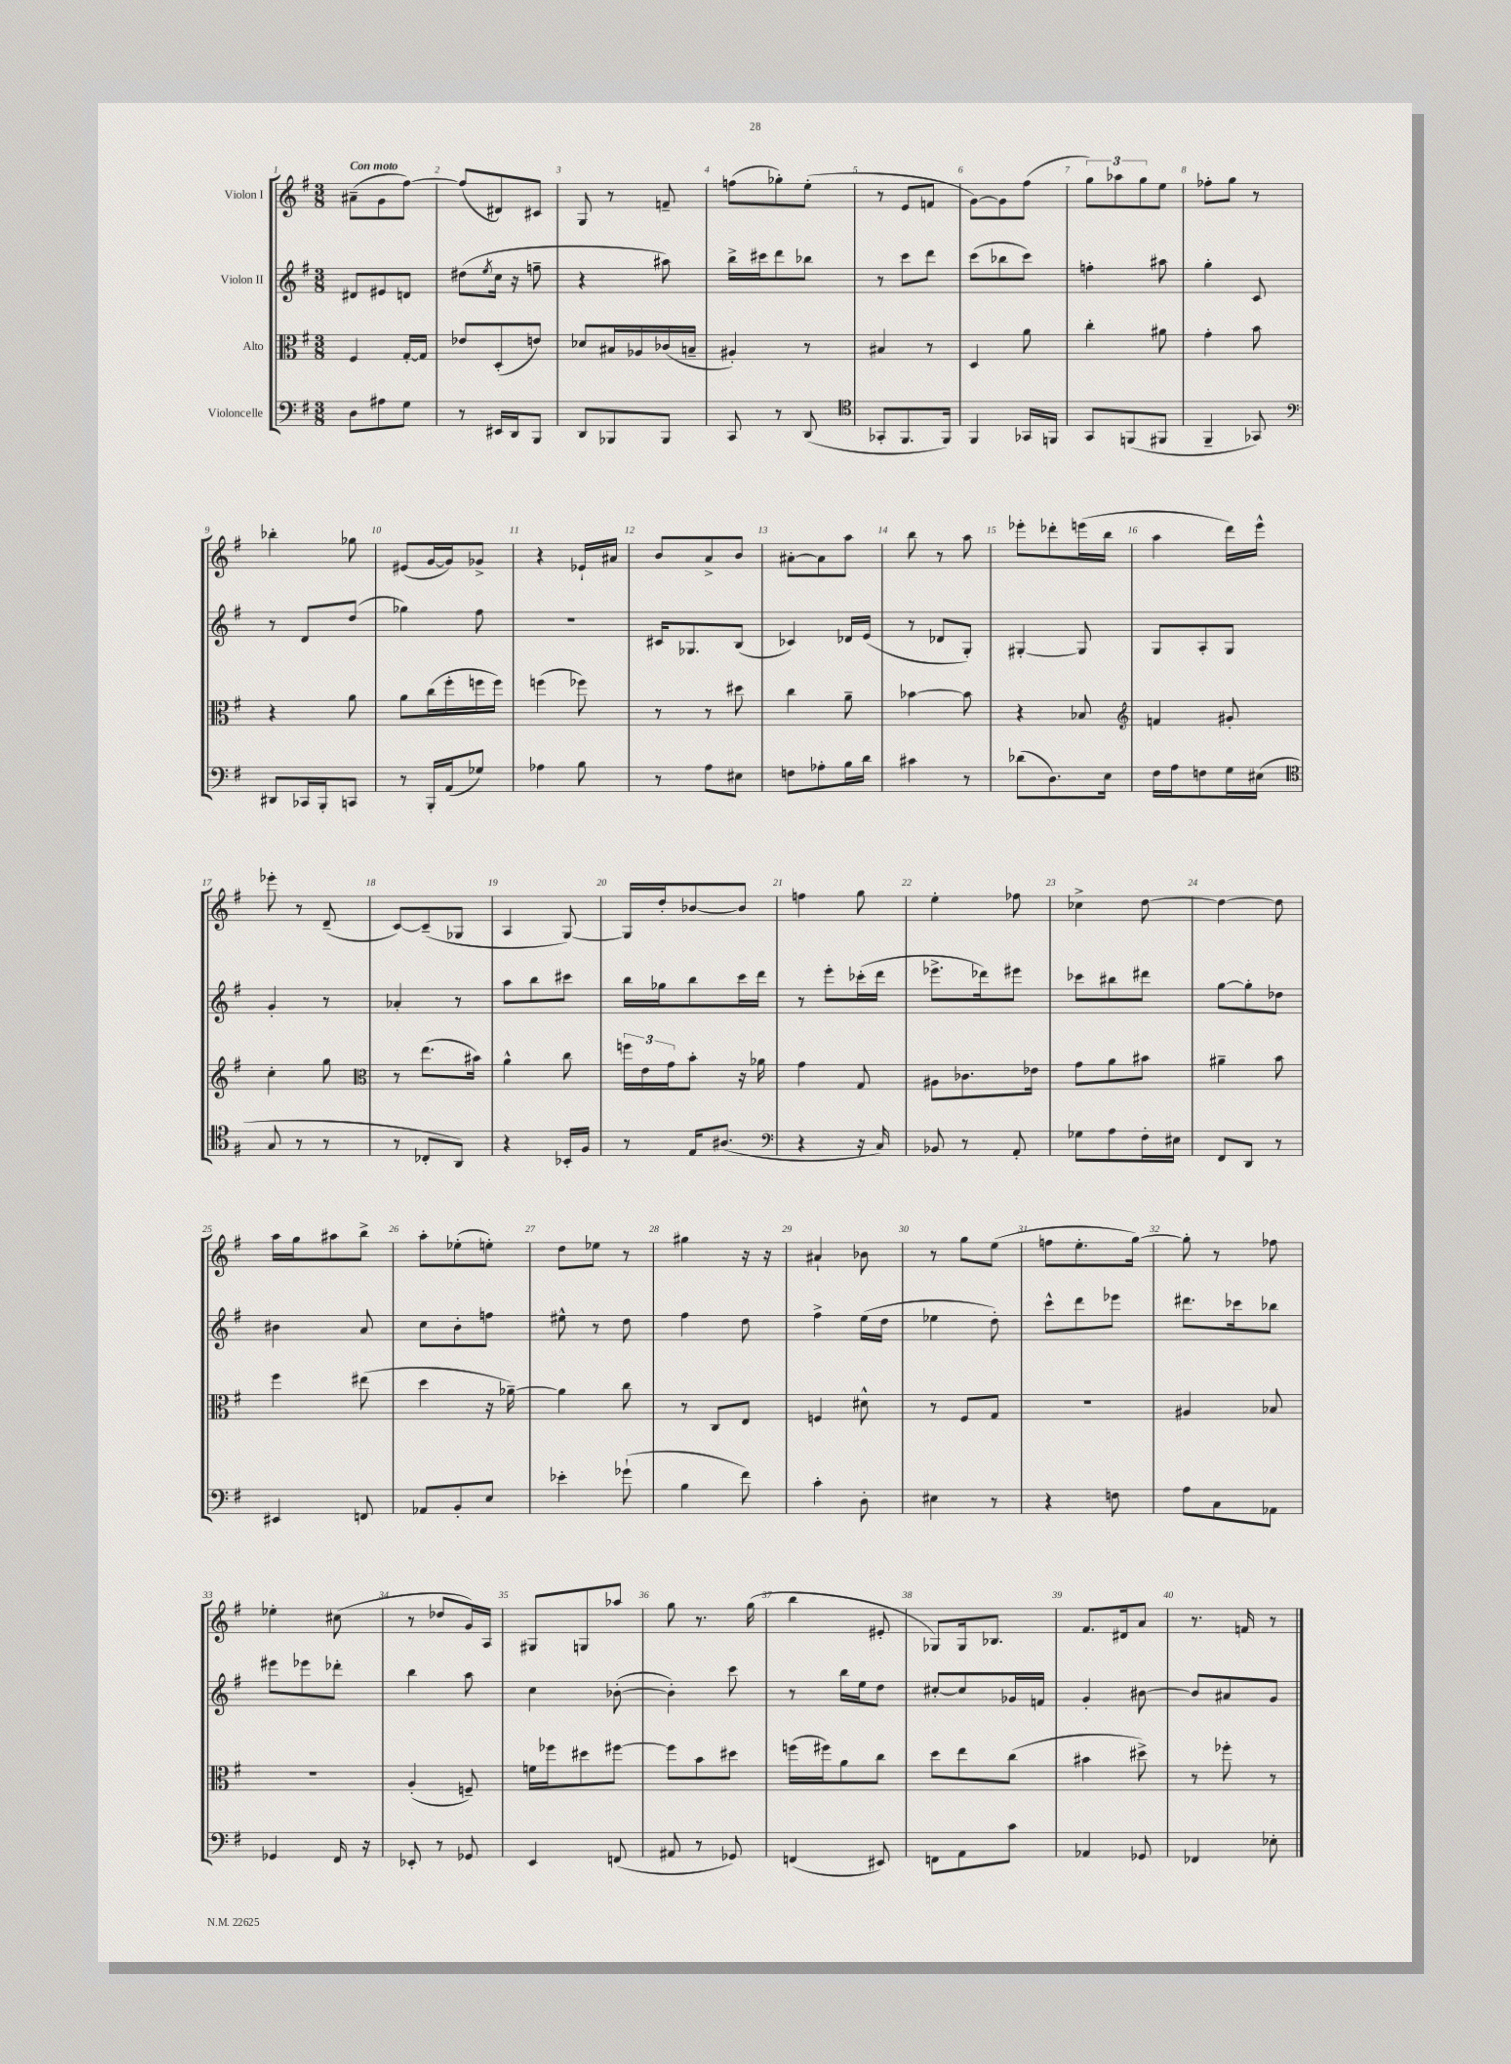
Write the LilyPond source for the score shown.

<<
\new StaffGroup <<
\new Staff = "s0" \with { instrumentName = "Violon I" } {
    \clef treble \key g \major \numericTimeSignature \time 3/8 \tempo "Con moto"
    ais'8--( g'8 fis''8~) |
    fis''8( dis'8) cis'8 |
    g8 r8 f'8-- |
    f''8( ges''8-.) e''8-.( |
    r8 e'8 f'8 |
    g'8~) g'8 fis''8( |
    \tuplet 3/2 { g''8) aes''8 g''8 } e''8 |
    fes''8-. g''8 r8 |
    bes''4-. ges''8 |
    eis'8( g'16~ g'16) ges'8-> |
    r4 ees'16-! ais'16 |
    b'8 a'8-> b'8 |
    ais'8~-. ais'8 a''8 |
    b''8 r8 a''8 |
    ees'''8-. des'''8-. e'''16( b''16 |
    a''4 d'''16) e'''16-^ |
    ees'''8-. r8 d'8--( |
    c'8~) c'8--( ges8 |
    a4 g8~) |
    g16 d''16-. bes'8~ bes'8 |
    f''4 g''8 |
    e''4-. fes''8 |
    ces''4-> d''8~ |
    d''4~ d''8 |
    a''16 g''16 ais''8 b''8-> |
    a''8-. ees''8-.( e''8-.) |
    d''8 ees''8 r8 |
    gis''4 r16 r16 |
    ais'4-! bes'8 |
    r8 g''8 e''8( |
    f''8 e''8.-. g''16~) |
    g''8-. r8 fes''8 |
    ees''4-. cis''8( |
    r8 des''8 g'16) a16 |
    gis8 g8 aes''8 |
    g''8 r8. g''16( |
    b''4 eis'8-. |
    ges8) ges16 bes8. |
    fis'8. dis'16 a'8 |
    r8. f'16 r8 \bar "|." |
}
\new Staff = "s1" \with { instrumentName = "Violon II" } {
    \clef treble \key g \major \numericTimeSignature \time 3/8
    dis'8 eis'8 d'8 |
    dis''8( \acciaccatura { e''8 } c''16 r16 f''8-- |
    r4 ais''8) |
    b''16-> cis'''16 d'''8 bes''8 |
    r8 c'''8 d'''8 |
    c'''8( bes''8 c'''8) |
    f''4-. ais''8 |
    g''4-. c'8 |
    r8 d'8 d''8( |
    ges''4) fis''8 |
    R4. |
    cis'16 ges8. b8( |
    ces'4) des'16 e'16( |
    r8 des'8 g8-.) |
    gis4~-. gis8 |
    g8 a8-. g8 |
    g'4-. r8 |
    aes'4-. r8 |
    a''8 b''8 cis'''8 |
    b''16 ges''16 b''8 c'''16 d'''16 |
    r8 e'''8-. ces'''16-.( d'''16 |
    ees'''8.-> des'''16) eis'''8 |
    ces'''8 bis''8 dis'''8 |
    g''8~ g''8-. des''8 |
    bis'4 a'8 |
    c''8 b'8-. f''8 |
    eis''8-^ r8 d''8 |
    fis''4 d''8 |
    fis''4-> e''16( d''16 |
    ees''4 d''8-.) |
    c'''8-^ d'''8 ees'''8 |
    dis'''8. ces'''16 bes''8 |
    eis'''8 ees'''8 des'''8-. |
    b''4 a''8 |
    c''4 bes'8~-.( |
    bes'4-.) c'''8 |
    r8 b''16 e''16 d''8 |
    cis''8~-. cis''8 ges'16 f'16 |
    g'4-. bis'8~ |
    bis'8 ais'8 g'8 \bar "|." |
}
\new Staff = "s2" \with { instrumentName = "Alto" } {
    \clef alto \key g \major \numericTimeSignature \time 3/8
    fis4 g16~-. g16 |
    ees'8 d8-.( e'8) |
    des'8 bis16 aes16 ces'16( b16-- |
    ais4-.) r8 |
    bis4 r8 |
    d4 a'8 |
    c''4-. ais'8 |
    g'4-. b'8 |
    r4 a'8 |
    a'8 c''16( fis''16-. f''16 f''16) |
    f''4( fes''8) |
    r8 r8 dis''8 |
    c''4 a'8-- |
    bes'4~ bes'8 |
    r4 bes8 |
    \clef treble f'4 gis'8-. |
    c''4-. g''8 |
    \clef alto r8 e''8.( bis'16) |
    a'4-^ c''8 |
    \tuplet 3/2 { f''16 e'16 g'16 } b'8-. r16 aes'16 |
    g'4 g8 |
    ais8 ces'8. ees'16 |
    g'8 a'8 bis'8 |
    ais'4-- b'8 |
    fis''4 eis''8( |
    d''4 r16 aes'16~--) |
    aes'4 c''8 |
    r8 c8 e8 |
    f4 dis'8-^ |
    r8 fis8 g8 |
    R4. |
    ais4 bes8 |
    R4. |
    a4-.( f8--) |
    f'16 fes''16 dis''8 fis''8~ |
    fis''8 b'8 dis''8 |
    f''16( fis''16) a'8 c''8 |
    d''8 e''8 c''8( |
    bis'4 dis''8->) |
    r8 fes''8-. r8 \bar "|." |
}
\new Staff = "s3" \with { instrumentName = "Violoncelle" } {
    \clef bass \key g \major \numericTimeSignature \time 3/8
    d8 ais8 g8 |
    r8 eis,16 d,16 b,,8 |
    d,8 bes,,8 bes,,8 |
    c,8 r8 d,8( |
    \clef tenor ges,8-. fis,8. fis,16) |
    fis,4 ges,16 f,16 |
    g,8 f,8( fis,8 |
    fis,4-- ges,8) |
    \clef bass dis,8 ces,16 b,,16-. c,8 |
    r8 b,,16-. a,16( ges8) |
    aes4 b8 |
    r8 a8 eis8 |
    f8 aes8-. b16 d'16 |
    cis'4 r8 |
    des'8( d8.) e16 |
    fis16 a16 f8 g16 eis16( |
    \clef tenor g8 r8 r8 |
    r8 ces8-. a,8) |
    r4 bes,16-. fis16 |
    r8 e16 ais8.( |
    \clef bass r4 r16 c16) |
    bes,8 r8 a,8-. |
    ges8 a8 fis16-. eis16 |
    fis,8 d,8 r8 |
    eis,4 f,8 |
    aes,8 b,8-. e8 |
    ees'4-. ges'8-!( |
    b4 fis'8) |
    c'4-. d8-. |
    eis4 r8 |
    r4 f8 |
    a8 c8 aes,8 |
    ges,4 fis,16 r16 |
    ees,8-. r8 ges,8 |
    e,4 f,8( |
    ais,8 r8 ges,8) |
    f,4( eis,8) |
    f,8 a,8 c'8 |
    aes,4 ges,8 |
    fes,4 ees8-. \bar "|." |
}
>>
>>
\layout { \context { \Score \override BarNumber.break-visibility = ##(#f #t #t) barNumberVisibility = #all-bar-numbers-visible } }
